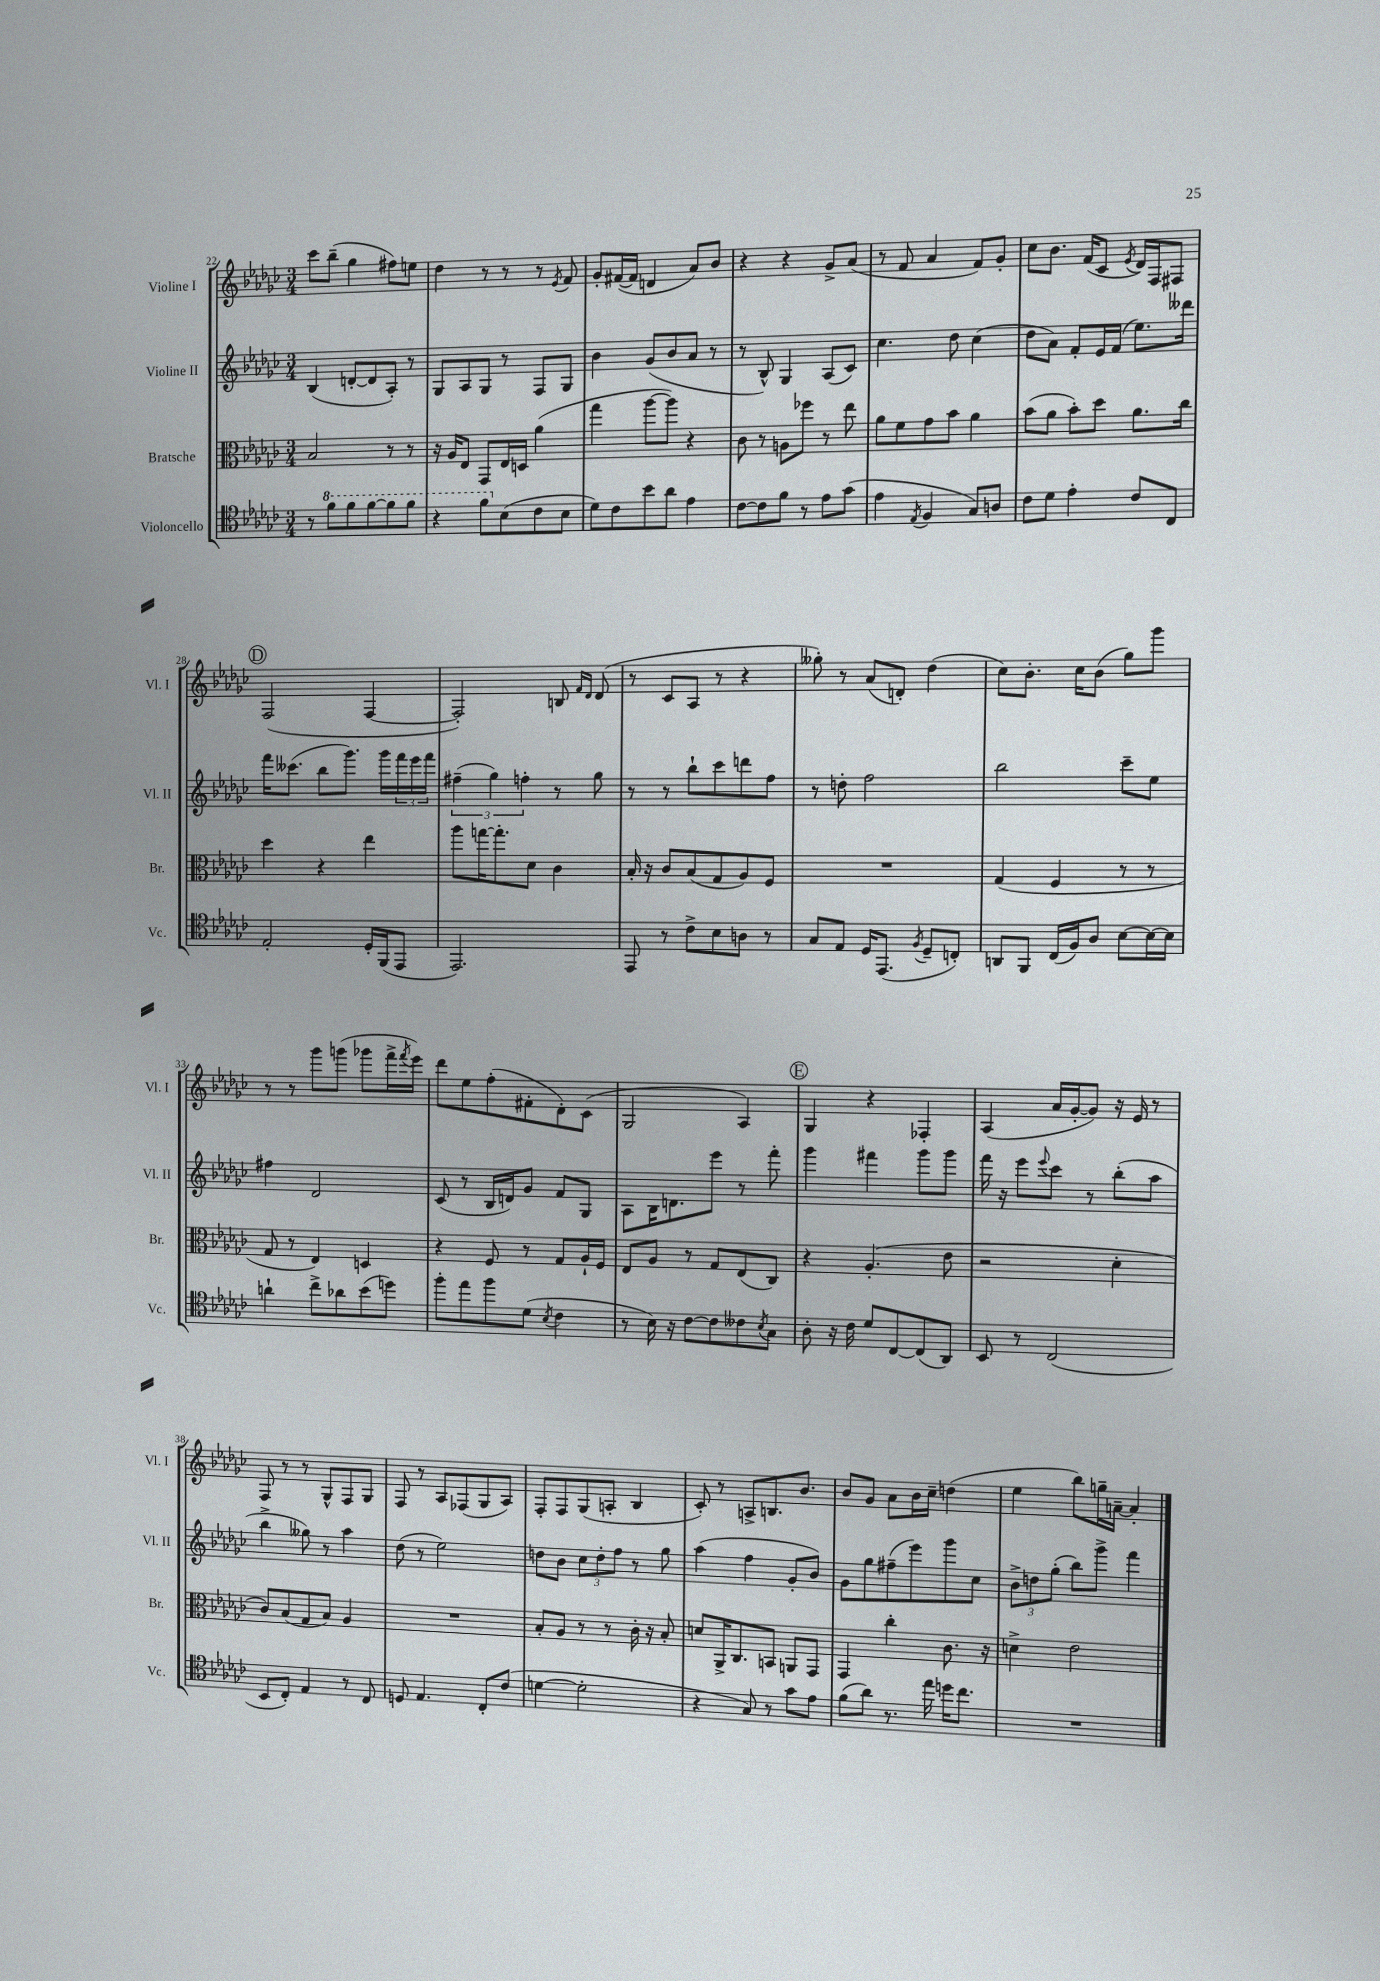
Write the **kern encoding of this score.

**kern	**kern	**kern	**kern
*part4	*part3	*part2	*part1
*staff4	*staff3	*staff2	*staff1
*I"Violoncello	*I"Bratsche	*I"Violine II	*I"Violine I
*I'Vc.	*I'Br.	*I'Vl. II	*I'Vl. I
*clefC4	*clefC3	*clefG2	*clefG2
*k[b-e-a-d-g-c-]	*k[b-e-a-d-g-c-]	*k[b-e-a-d-g-c-]	*k[b-e-a-d-g-c-]
*M3/4	*M3/4	*M3/4	*M3/4
=22	=22	=22	=22
8r	2B-/	(4B-/	8ccc-\L
*8va	*	*	*
8ff\L	.	.	(8bb-~\J
8ff\	.	[8dn'/L	4gg-\
[8ff\	.	8d/]	.
8ff\]	8r	8A-'/J)	8ff#X\L)
8ff\J	8r	8r	8een\J
=23	=23	=23	=23
4r	16r	8G-/L	4dd-\
.	16A-/KL	.	.
.	8E-/J	8A-/	.
8ff\L	8GG-/L	8G-/J	8r
*X8va	*	*	*
(8B-\	16E-/L	8r	8r
.	16Dn/JJ	.	.
8c-\	(4a-\	8F/L	8r
.	.	.	8qe-/
8B-\J	.	8G-/J	8f/
=24	=24	=24	=24
8d-\L)	4gg-\	4b-\	8g-'/L
8c-\	.	.	([16f#X/L
.	.	.	16f#/JJ]
8b-\	[8aa-\L	(8g-/L	4dn/
8a-\J	8aa-\J])	8b-/	.
4e-\	4r	8a-/J	8a-/L)
.	.	8r	8b-/J
=25	=25	=25	=25
[8c-\L	8c-\	8r	4r
8c-\]	8r	8B-^^/)	.
8f\J	8An\L	4G-/	4r
8r	8ff-X\J	.	.
8e-\L	8r	(8A-/L	8g-^/L
(8g-\J	8ee-\	8c-/J)	(8a-/J
=26	=26	=26	=26
4e-\	8a-\L	4.cc-\	8r
.	8f\	.	8f/
8qE-/	.	.	.
4F/	8g-\	.	4a-/
.	8b-\J	8dd-\	.
8G-/L)	4a-\	(4cc-\	8f/L)
8An/J	.	.	8g-'/J
=27	=27	=27	=27
8c-\L	(8b-\L	8dd-\L	8cc-\L
8d-\J	8a-\J	8a-\J)	8.b-\J
4e-'\	8b-'\L)	8f'/L	.
.	.	.	(16f/KL
.	8dd-\J	16e-/L	8c-/J
.	.	(16f/JJ	.
.	.	.	8qe-/
8c-/L	8.a-\L	8.ee-\L)	16d-/LL)
.	.	.	16F/J
8C-/J	.	.	8F#X/J
.	16cc-\Jk	16ddd--X\Jk	.
!!LO:LB:g=z
!!LO:REH:place=s1:t=D
=28	=28	=28	=28
2E-'/	4dd-\	16fff\KL	(2F/
.	.	(8.ccc--X\J	.
.	4r	8bb-\L	.
.	.	8.ggg-\J)	.
16D-'/LL	4ee-\	.	[4F/
(16FF/J	.	16ggg-\LL	.
8EE-/J	.	24fff\	.
.	.	24eee-\	.
.	.	24fff\JJ	.
=29	=29	=29	=29
2.EE-/)	8aa-\L	(6ff#X~\	2F'/])
.	[16ggn\K	.	.
.	.	6gg-\)	.
.	8.gg'\]	.	.
.	.	6ffn'\	.
.	8d-\J	.	.
.	4c-\	8r	8Bn/
.	.	.	16qqf/LL
.	.	.	16qqd-/JJ
.	.	8gg-\	(8d-/
=30	=30	=30	=30
8EE-/	16B-'/	8r	8r
.	16r	.	.
8r	8c-/L	8r	8c-/L
8c-^\L	(8B-/	8bb-`\L	8A-/J
8B-\	8G-/	8ccc-\	8r
8An\J	8A-/)	8dddn\	4r
8r	8F/J	8ff\J	.
=31	=31	=31	=31
8G-/L	2.r	8r	8gg--X'\)
8E-/J	.	8ddn'\	8r
16D-/KL	.	2ff\	(8a-/L
(8.EE-/J	.	.	.
.	.	.	8dn'/J)
8qF/	.	.	.
8D-~/L	.	.	(4dd-\
8Cn'/J)	.	.	.
=32	=32	=32	=32
8AAn/L	(4G-/	2bb-\	8cc-\L)
8FF/J	.	.	8.b-'\J
(16C-/LL	4F/	.	.
16F/J)	.	.	16cc-\KL
8A-/J	.	.	(8b-\J
[8B-\L	8r	8ccc-~\L	8gg-\L)
16B-\L_	8r	8ee-\J	8ggg-\J
16B-\JJ]	.	.	.
!!LO:LB:g=z
=33	=33	=33	=33
4an`\	8G-/	4ff#X\	8r
.	8r	.	8r
8cc-^\L	4E-/)	2d-/	8ggg-\L
8a-X\	.	.	(8gggn\J
(8b-\	4Dn/	.	8ggg-X\L
8ddn\J)	.	.	16fff^\L
.	.	.	8qfff/
.	.	.	16eee-\JJ)
=34	=34	=34	=34
8ff'\L	4r	(8c-/	8ddd-\L
8ee-\	.	8r	8ee-\
8ff\	8F/	16B-/LL	(8ff'\
.	.	16dn/J)	.
(8d-\J	8r	8g-/J	8f#X'\
8qB-/	.	.	.
4c-\	8G-/L	8f/L	8d-'\)
.	16A-`/L	8G-/J	(8c-\J
.	16F/JJ	.	.
=35	=35	=35	=35
8r	8E-/L	8A-\L	2G-/
16B-\)	8A-/J	16B-\K	.
16r	.	8.dn\	.
[8c-\L	8r	.	.
8c-\]	8G-/L	8eee-\J	.
8c--X\	(8E-/	8r	4A-/)
8qB-/	.	.	.
8G-\J	8C-/J)	8fff'\	.
!!LO:REH:place=s1:t=E
=36	=36	=36	=36
8A-'\	4r	4ggg-\	4G-/
16r	.	.	.
16c-\	.	.	.
8d-/L	(4.A-'/	4fff#X\	4r
[8C-/	.	.	.
(8C-/]	.	8ggg-\L	4F-X'/
8AA-/J)	8e-\	8ggg-\J	.
=37	=37	=37	=37
8BB-/	2r	16fff\	(4A-/
.	.	16r	.
8r	.	8eee-\L	.
.	.	8qqeee-/	.
(2C-/	.	8ccc-\J	16a-/LL
.	.	.	[16g-'/J
.	.	8r	8g-/J])
.	4d-'\	(8bb-'\L	16r
.	.	.	16e-/
.	.	8aa-\J	8r
!!LO:LB:g=z
=38	=38	=38	=38
8BB-/L	8c-/L)	4bb-^\	8F/
8C-'/J)	(8B-/	.	8r
4E-/	8G-/	8gg--X\)	8r
.	8B-/J)	8r	8G-^^/L
8r	4A-/	4aa-\	8F/
8C-/	.	.	8G-/J
=39	=39	=39	=39
8Dn/	2.r	(8dd-\	8F/
4.E-/	.	8r	8r
.	.	2ee-\)	8A-/L
.	.	.	(8F-X/
8C-'/L	.	.	8G-/
(8c-/J	.	.	8A-/J)
=40	=40	=40	=40
[4dn\	8B-'/L	8ddn\L	8F'/L
.	8A-/J	8b-\J	8F/
2d'\]	8r	12cc-\L	(8G-/
.	.	12dd'\	.
.	8r	.	8An'/J
.	.	12ff\J	.
.	16c-'\	8r	4B-/
.	16r	.	.
.	8B-'/	8gg-\	.
=41	=41	=41	=41
4r	8dn/L	(4aa-\	8c-'/)
.	16AA-^/K	.	8r
.	8.C-/	.	.
8G-/)	.	4ff\	8An^/L
8r	8BBn/J	.	8.Bn/
8g-\L	8AAn/L	8g-'/L	.
.	.	.	8.b-/J
8e-\J	8GG-/J	8b-/J)	.
=42	=42	=42	=42
(8f\L	4GG-/	8g-\L	8b-/L
8a-\J)	.	8gg-\	8g-/J
8.r	4cc-'\	(8ff#X~\	8a-\L
.	.	8eee-\)	16b-\L
16ee-\	.	.	16cc-~\JJ
16ddn\KL	8.c-\	8ggg-\	(4ddn\
8.cc-\J	.	.	.
.	.	8cc-\J	.
.	16r	.	.
=43	=43	=43	=43
2.r	4dn^\	12b-^\L	4ee-\
.	.	12ddn\	.
.	.	(12gg-'\J	.
.	2e-\	8bb-\L)	8bb-\L)
.	.	8ggg-^\J	16ggn~\L
.	.	.	[16an~\JJ
.	.	4fff\	4a'/]
==	==	==	==
*-	*-	*-	*-
